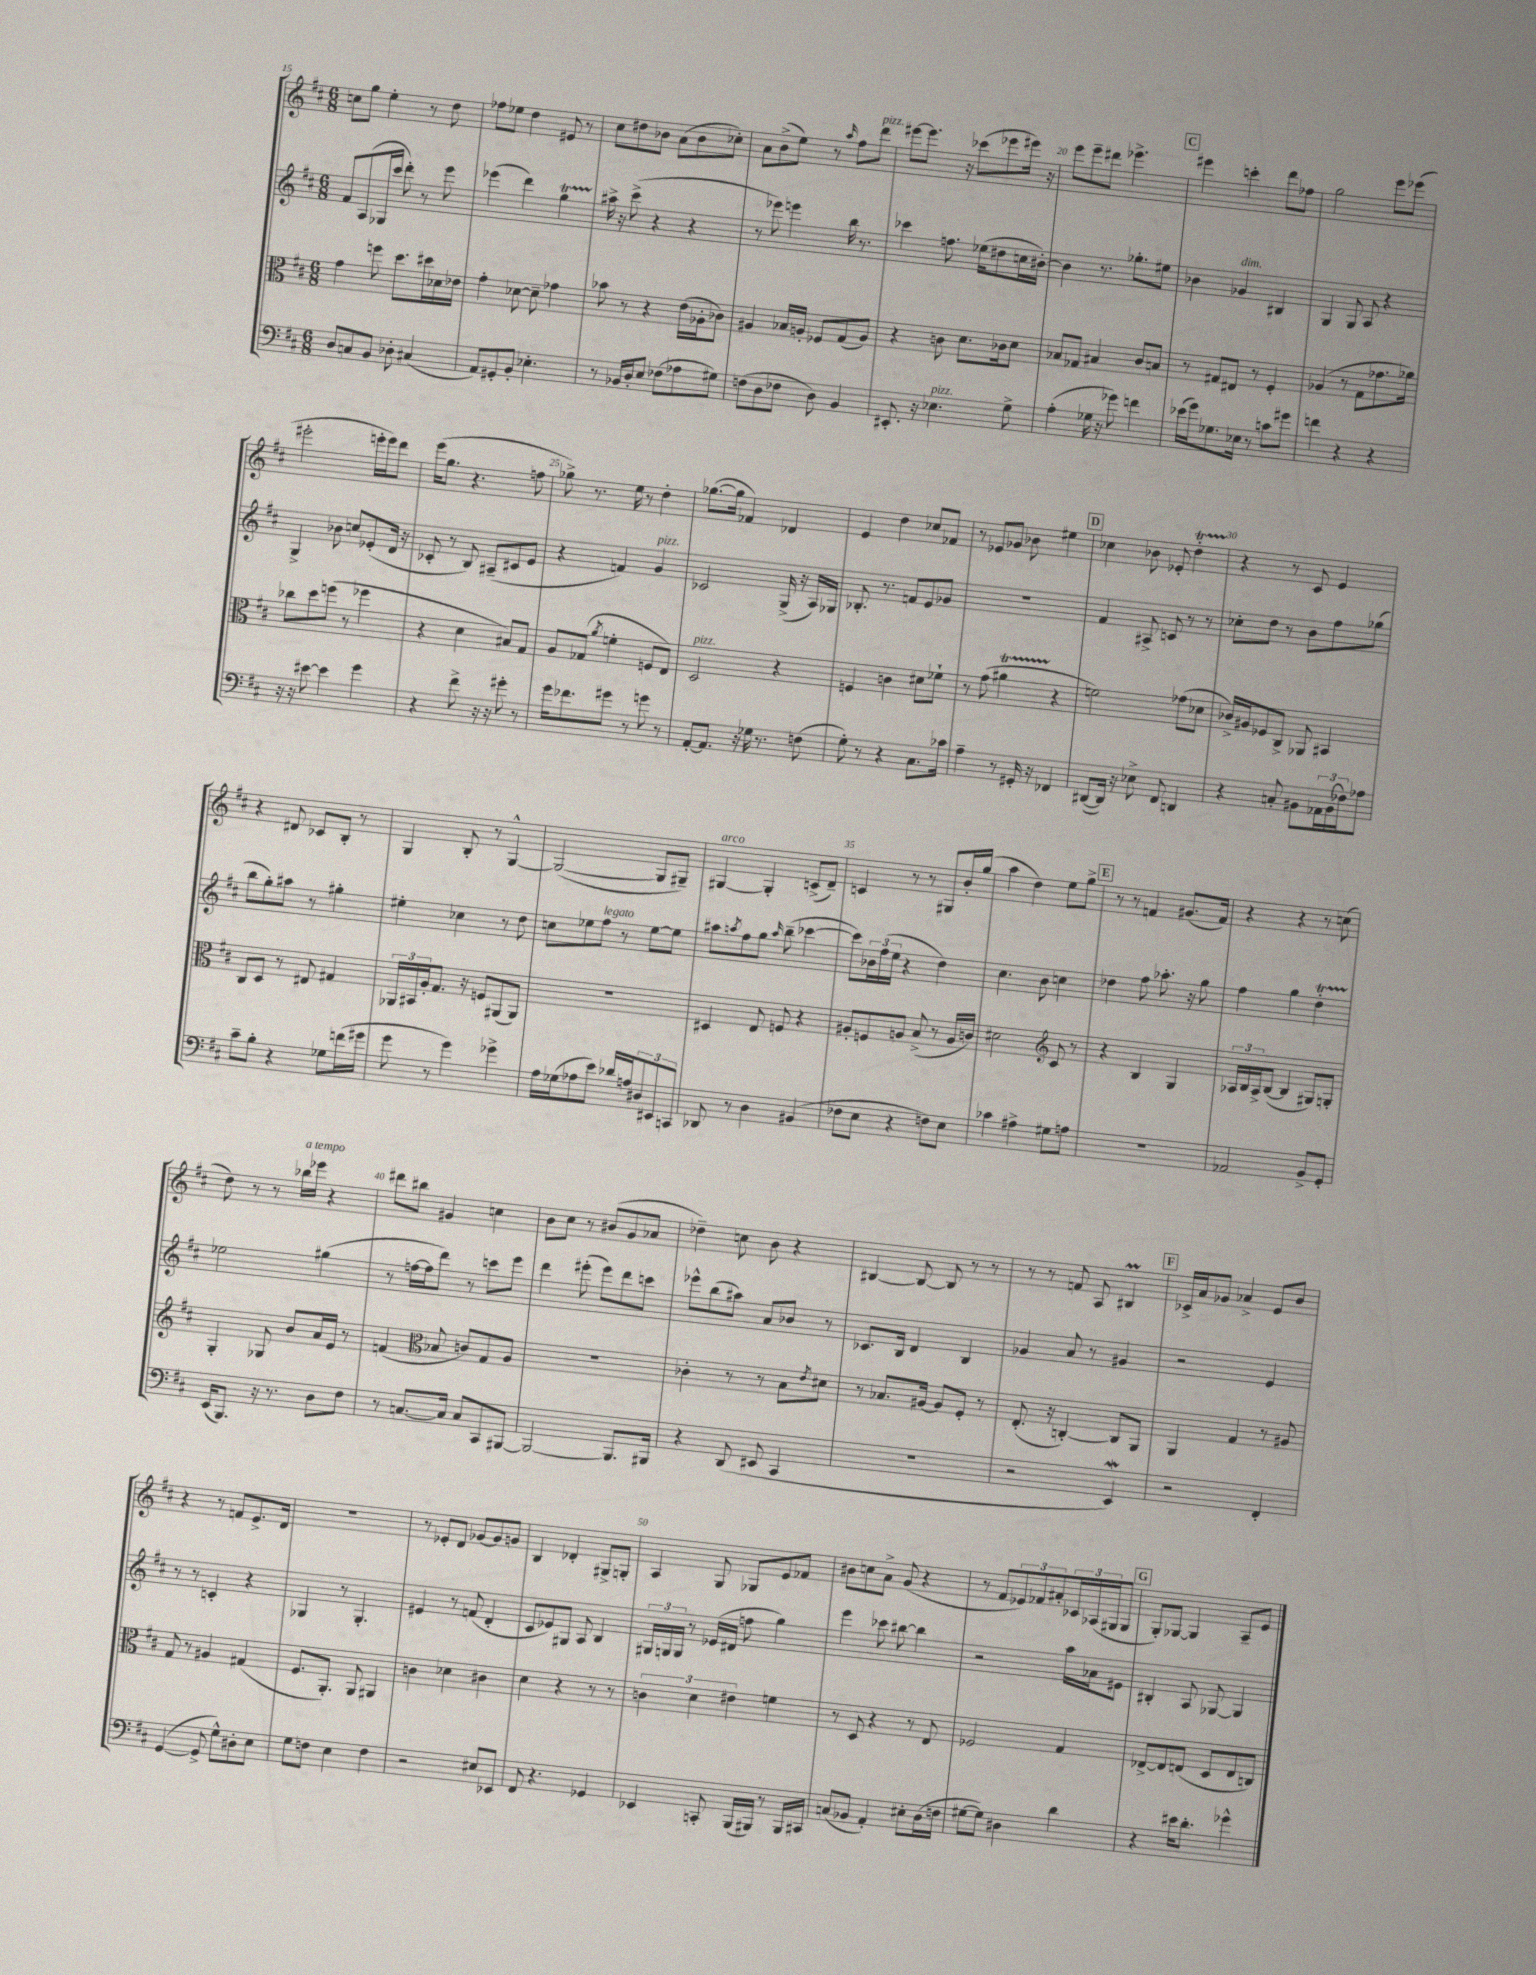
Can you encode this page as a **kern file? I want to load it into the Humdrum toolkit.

**kern	**kern	**kern	**kern
*staff4	*staff3	*staff2	*staff1
*clefF4	*clefC3	*clefG2	*clefG2
*k[f#c#]	*k[f#c#]	*k[f#c#]	*k[f#c#]
*M6/8	*M6/8	*M6/8	*M6/8
8D	4g	8f#	8cc
8C	.	(8A	8gg
8BB	8ff	16G-	4ee'
.	.	16ccc#	.
8D-'	8.dd	8ddd')	.
(4C#	.	8r	8r
.	16dd#	.	.
.	16d-	8eee	8dd
.	16e-	.	.
=	=	=	=
8AA)	4g'	(4eee-	8ff-
8GG#'	.	.	8ee-
8BB'	[8d-	4ddd)	4dd
4.E-'	8d-~]	.	.
.	4g-	4gg	8e#
.	.	.	8r
=	=	=	=
8r	8b-	16aa#^	8cc#
.	.	16r	.
16BB-	8r	(8ccc#^	8dd#
16D'	.	.	.
8E	4r	4r	8b-
(8F-	.	.	(8a
8A-	(16e	4r	8b-
.	16A-'	.	.
8G#)	8c-)	.	8cc-')
=	=	=	=
(8F	4A#	8r	8a
8D	.	8eee-)	(8b^
8F-	16B-	4eee	8ee)
.	16A'	.	.
8D)	8F-	.	8r
.	.	.	16qqaa
4BB	(8G	16bb	8ff#
.	.	8.r	.
.	8A)	.	8ddd
=	=	=	=
8.EE#'	4r	4ccc-	[8eee#
.	.	.	8.eee#]
16r	.	.	.
4.E-	8c	8.ff	.
.	.	.	16r
.	8.d	.	(8ccc-
.	.	(16ee-	.
.	.	8dd#	8eee-
.	16c-	.	.
8G^	8d	16cc	16eee#)
.	.	[16b#')	16r
=	=	=	=
(4A'	8B-	4b#]	8eee
.	8G-	.	8eee~
16G-	4B#	8.r	8ddd#
16r	.	.	.
8g-)	.	.	4.eee-^
.	.	8.gg-'	.
4f	8c#	.	.
.	8B	8ee#	.
=	=	=	=
(16e-	8r	4b-	4eee#
16g)	.	.	.
8.G-	8G#	.	.
.	8E#	4g-	4ccc'
16E-	.	.	.
8r	8r	.	.
8c	4F#'	4B#	8ddd
8g#	.	.	8ff-
=	=	=	=
4f	(4A-	4G	2gg
4r	8r	8G	.
.	8G	8A	.
4r	8.g-	4r	8eee
.	.	.	(8eee-
.	16a-)	.	.
=	=	=	=
16r	8cc-	4G^	2eee#'
16r	.	.	.
[8e#	8dd	.	.
4e#]	(8ff	8b-	.
.	8r	8cc	.
4g	4ff-	(8e-'	16eee'
.	.	.	16eee)
.	.	16d	8ddd
.	.	16r	.
=	=	=	=
4r	4r	8c-'	(16eee
.	.	.	8.gg
.	.	8r	.
8f#^	4d	8B)	4.r
16r	.	(8A#~	.
16r	.	.	.
8g#'	8B#)	8c#	.
8r	8G	8e	8ff
=	=	=	=
16g	8A	4r	8gg-^)
8.f-	.	.	.
.	(8G-	.	8.r
.	8qa	.	.
8g#	4f'	4f)	.
.	.	.	16ee
8r	.	.	8r
8g	8F	4g	4dd'
8r	8E)	.	.
=	=	=	=
[8AA'	2D	2c-	([8.gg-
8.AA]	.	.	.
.	.	.	16gg-]
.	.	.	4f-)
16r	.	.	.
16G-	.	.	.
8.r	.	.	.
.	4r	(16G^	4d-
.	.	16r	.
(8F	.	16A)	.
.	.	16G-	.
=	=	=	=
8G')	4F	8.B-'	4e
8r	.	.	.
.	.	8.r	.
4r	4c	.	4dd
.	.	8f	.
8.C#	8d#	8e	8cc-
.	8f-`	8g-	8f-
16c-	.	.	.
=	=	=	=
4A~	8r	2.r	8r
.	(8g	.	8e-
8r	4a#	.	8g-
16GG#'	.	.	8b-
16r	.	.	.
4FF-	4r	.	4ee#
=	=	=	=
([8DD#	2f)	4f#	4cc-
16DD#])	.	.	.
16r	.	.	.
8E-^	.	8A#^	8b-
8FF#	.	8c	8e-'
4DD	(8g-	8r	4dd'
.	8d-	8r	.
=	=	=	=
4r	16c-^)	8cc-'	4r
.	16A#	.	.
.	8F-	8dd	.
8C'	8C#^	8r	8r
8BB#	8AA-	8b	8c#
24AA-	4BB#	8ff#	4e
(24BB#	.	.	.
24F-)	.	.	.
8A-	.	(8gg-	.
=	=	=	=
8c#~	8C#	8bb	4r
8B'	8D	8gg')	.
4r	8r	8aa#	8d#
.	8E#	8r	8c-
8G-	4G#	4gg#'	8B'
(16f	.	.	8r
16g#	.	.	.
=	=	=	=
8g	24AA-	4ee#'	4G
.	24BB#	.	.
.	24A'	.	.
8r	8.G	.	.
4g)	.	4cc-	8B'
.	16r	.	.
.	8F	.	8r
4g-^	(8AA#	8r	[4G^^
.	8AA#)	8dd	.
=	=	=	=
16A	2.r	8cc	(2G_
(16G-	.	.	.
8A-	.	8ee-	.
8e)	.	8ff#	.
16d-	.	8r	.
16A	.	.	.
12D#	.	[8ee-	8G]
12EE#	.	.	.
.	.	8ee-]	8G#~)
12CC	.	.	.
=	=	=	=
8DD-	4D#	8aa#	[4G#
.	.	8qaa	.
8r	.	8ff#	.
4D	8E	8gg	4G#']
.	.	16qqaa	.
.	8F	(8bb~	.
(4BB#	4r	[4ccc-	(8c^
.	.	.	8d~)
=	=	=	=
8F-	8A#'	8ccc-])	4c
8E	8F	24b-	.
.	.	(24ff#	.
.	.	24ee	.
4r	8A	4r	8r
.	(8B^	.	8r
8F)	8r	4dd)	8G#
8E	16A	.	16b'
.	16c)	.	(16gg
=	=	=	=
4c-	2d#	4.cc#	4aa
4A#^	.	.	4dd)
.	.	8b	.
*	*clefG2	*	*
8G#	8c#	4cc	8ee
8A	8r	.	8gg^
=	=	=	=
2.r	4r	4dd-	8r
.	.	.	8r
.	4B	8ff#	4f
.	.	8.aa-'	.
.	4G	.	(8.g#
.	.	16r	.
.	.	8gg	.
.	.	.	16f)
=	=	=	=
2AA-	24A-	4ff#	4r
.	24B	.	.
.	24A-^	.	.
.	([8B	.	.
.	4B]	4gg	4r
8BB^	8G#)	4dd'	8r
8GG'	8G'	.	(8cc
=	=	=	=
(16EE	4G'	2ee-	8dd)
8.BBB)	.	.	.
.	.	.	8r
16r	8G-	.	8r
8.r	.	.	.
.	8b	.	16bb-
.	.	.	16eee-
8D	16a	(4gg#	4r
.	16e	.	.
8F#	8r	.	.
=	=	=	=
8r	(4f	8r	8ddd#
[8.C	.	[16ff	8bb#
.	.	16ff]	.
*	*clefC3	*	*
.	8B-	8ddd)	4g#
16C]	.	.	.
8C	8c)	8r	.
8CC#	8G	8ccc	4cc
[8BBB#	8A	8eee	.
=	=	=	=
2BBB#_	2.r	4ddd	8b
.	.	.	8cc#
.	.	(8eee#'	8r
.	.	8eee#)	(8b#
8.BBB#]	.	8ddd	8g
.	.	8ccc	8a-
16BBB#	.	.	.
=	=	=	=
4r	4c-'	8eee-^^	4dd-~)
.	.	(8bb	.
(8DD	8r	8aa#)	8cc
8EE#	8r	8a	8b
4CC#	8B	8b-	4r
.	8qe	.	.
.	8d#	8r	.
=	=	=	=
2.r	8r	8.c-	[4B#
.	8.B-	.	.
.	.	16B	.
.	.	4d	8B#_
.	[16A#	.	.
.	8A#]	.	8B#]
.	8F#'	4B	8r
.	8r	.	8r
=	=	=	=
2r	(8.E'	4g-	8r
.	.	.	8r
.	16r	.	.
.	[4C')	8a	8f
.	.	8r	8A
4EE)	8C]	4g#	4B#
.	8AA	.	.
=	=	=	=
2r	4AA	2r	16c-^
.	.	.	16a
.	.	.	8g-
.	4G	.	4a-^
4FF#'	8r	4e	8e
.	8A#	.	8b
=	=	=	=
([4GG	8G	8r	4r
.	8r	8r	.
8GG^]	4A#	4c'	8r
8G^^)	.	.	8f
8D#'	(4G#	4r	8.e^
8E	.	.	.
.	.	.	16d
=	=	=	=
8G	8.F#	4G-	2.r
8F	.	.	.
.	8.AA')	.	.
4E	.	8r	.
.	8AA	4.G-'	.
4F	4AA#	.	.
=	=	=	=
2r	4c	4e#	8r
.	.	.	8e-'
.	4d-	8r	8d
.	.	(8f	[8g-
8E#	4c#	4d'	8g-]
8EE-	.	.	8g
=	=	=	=
8FF#	4d	8c#	4B
4.r	.	8e-)	.
.	4r	8G#	4d-'
.	.	8A	.
4GG-	8r	4B	8G#^
.	8r	.	8G'
=	=	=	=
4EE-	6c	24G#	4A
.	.	24G	.
.	.	24G	.
.	.	8r	.
.	6d	.	.
8CC'	.	(16e-	8G
.	.	16d#	.
.	6e#	.	.
(16BBB	.	8ff	8G-
16BBB#)	.	.	.
8r	4f	4gg)	8e
16BBB#	.	.	8f-
16CC#	.	.	.
=	=	=	=
(8C	8r	4eee	8b#
8BB-	8D	.	8cc
4AA')	4r	8ccc-	8a^
.	.	[8bb#	(8g
8E#'	8r	4bb#]	4r
(16D	8E	.	.
16F	.	.	.
=	=	=	=
[8G#	2F-	2r	8r
8G#])	.	.	8f#
4D#	.	.	12e-)
.	.	.	12f-
.	.	.	12a#'
4d	4G	16aa	24c-
.	.	.	(24A-
.	.	16a-	.
.	.	.	24G#
.	.	8e#	8G#
=	=	=	=
4r	[8E-^	4B#'	8G')
.	8E-]	.	[8G-
16e#	(8E	8A	4G-]
8.d'	.	.	.
.	8D	[8G-	.
4g-^^	8E	4G-]	8A~
.	8C)	.	8e
==	==	==	==
*-	*-	*-	*-
